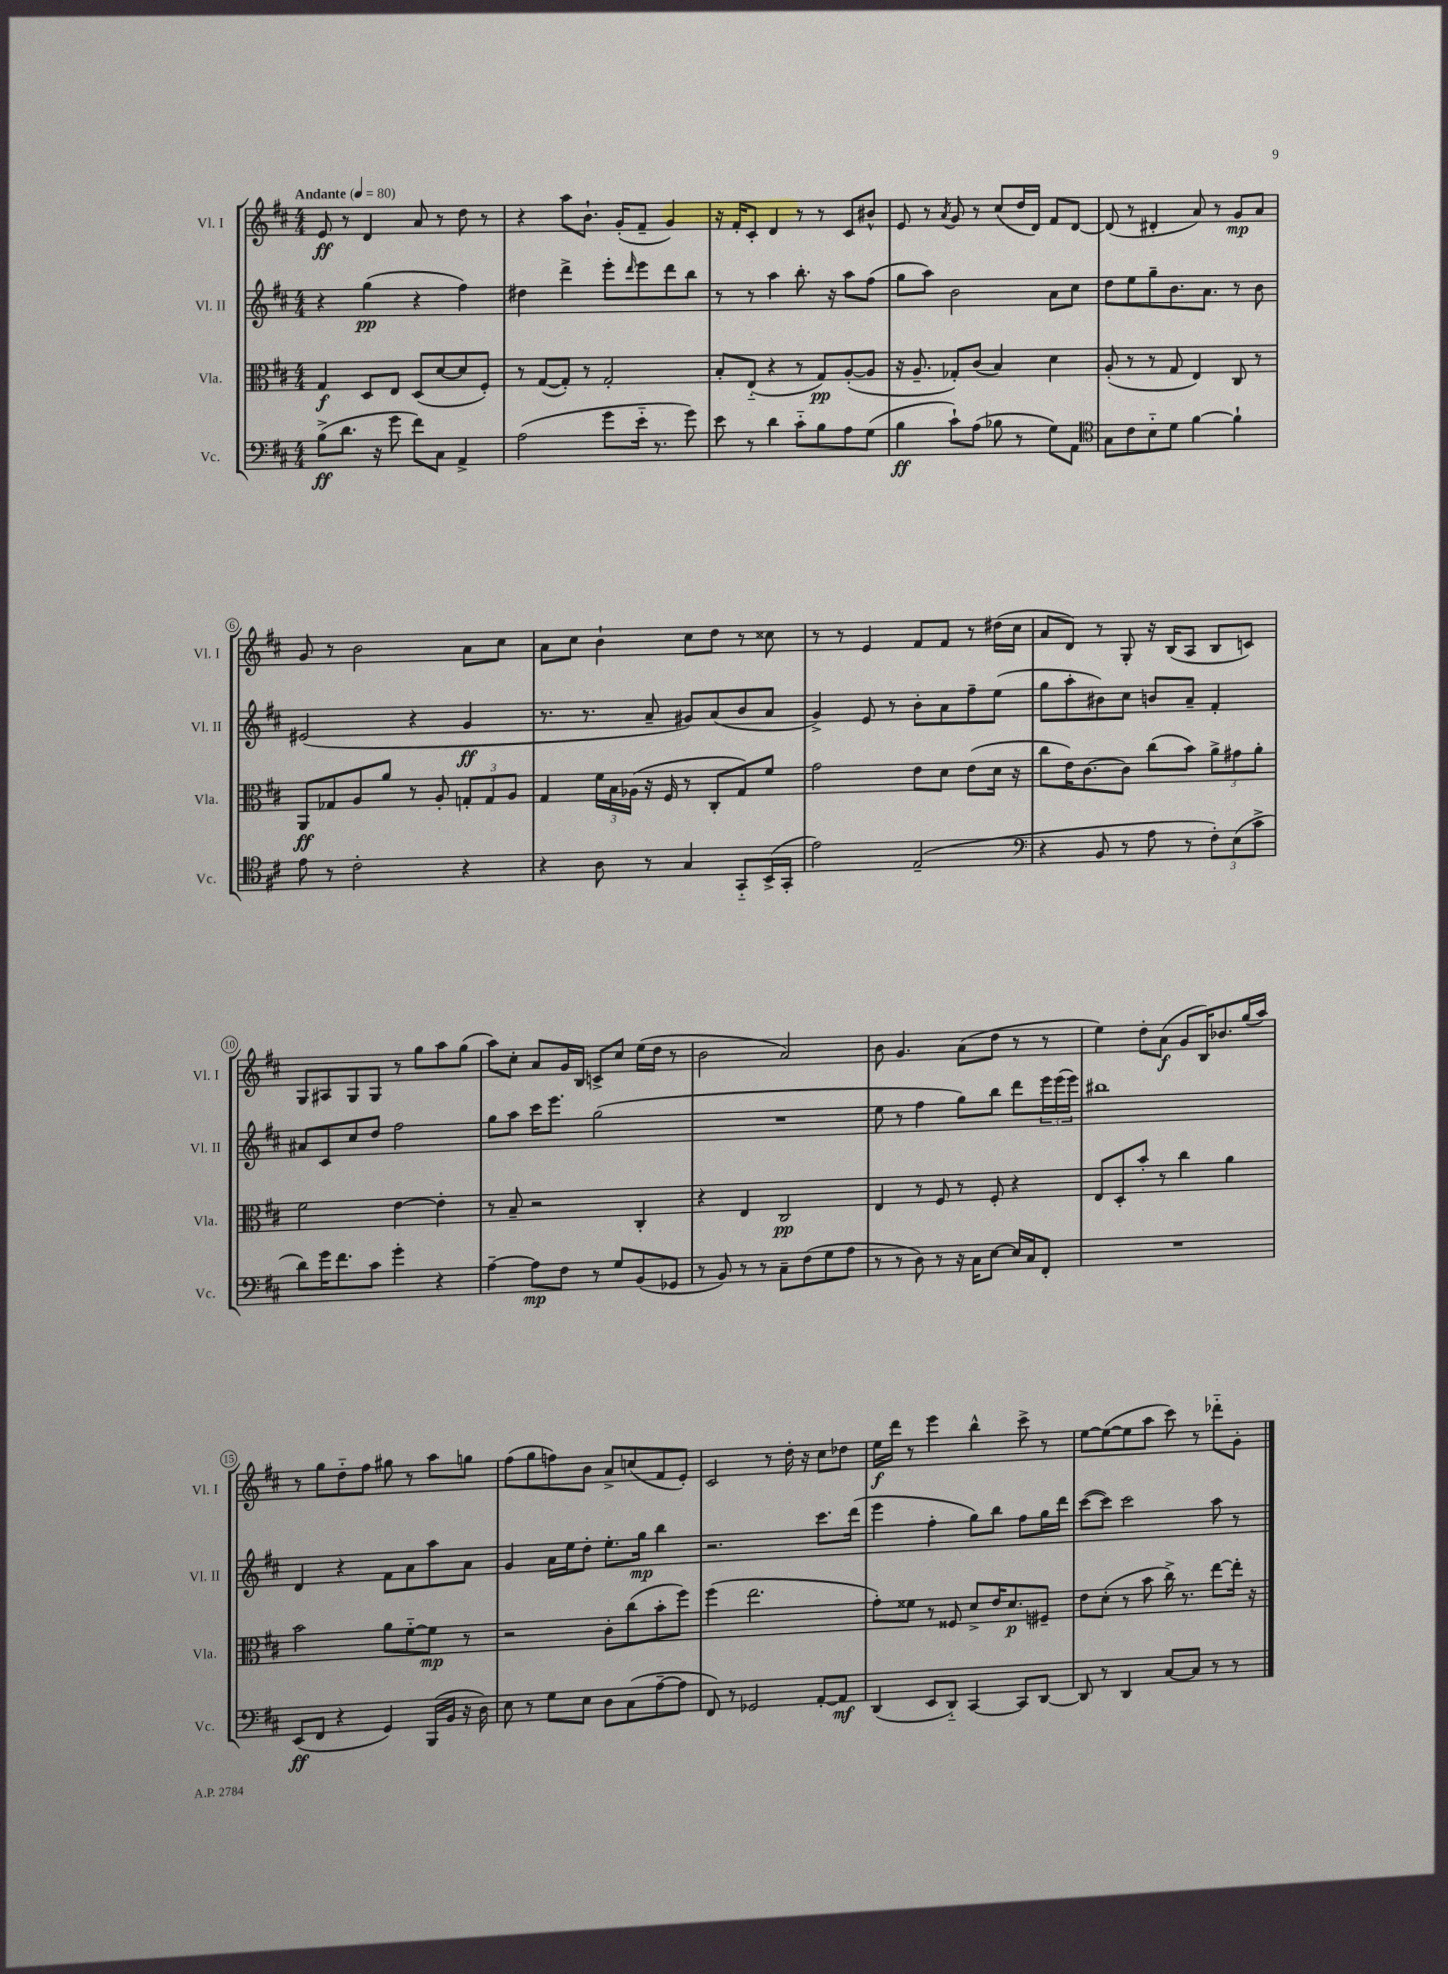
<<
\new StaffGroup <<
\new Staff = "s0" \with { instrumentName = "Vl. I" shortInstrumentName = "Vl. I" } {
    \clef treble \key d \major \numericTimeSignature \time 4/4 \tempo "Andante" 4 = 80
    e'8\ff r8 d'4 a'8 r8 d''8 r8 |
    r4 a''8 b'8.-! g'16-.( fis'8-- g'4) |
    r16 fis'16-. cis'8-. d'4 r8 r8 cis'8 bis'8-^ |
    e'8 r8 \acciaccatura { a'8 } g'8 r8 cis''8( d''16 d'16) fis'8 d'8~ |
    d'8( r8 dis'4-. a'8) r8 g'8\mp a'8 |
    g'8 r8 b'2 a'8 cis''8 |
    a'8 cis''8 b'4-! cis''8 d''8 r8 cisis''8 |
    r8 r8 e'4 fis'8 fis'8 r8 dis''16( cis''16 |
    a'8 d'8) r8 g8-. r16 b16( a8 b8 c'8) |
    g8 ais8 g8 g8 r8 g''8 a''8 g''8( |
    a''8) cis''8-. a'8 g'16 b16 c'8-> cis''8 e''16( d''16 r8 |
    b'2 a'2) |
    b'8 g'4. a'8( d''8 r8 r8 |
    e''4) d''8-. a'8\f( g'8 b16) bes'8. g''16( a''16) |
    r8 g''8 d''8-_ fis''8 gis''8 r8 a''8 g''8 |
    fis''8( g''8 f''8) b'8 a'8-> c''8( fis'8 e'8-.) |
    cis'2 r8 d''16-. r16 cis''8 des''8 |
    e''16\f d'''16 r8 e'''4 b''4-^ cis'''8-> r8 |
    e''8~ e''8~( e''8 a''8 cis'''8) r8 des'''8-_ g'8-. \bar "|." |
}
\new Staff = "s1" \with { instrumentName = "Vl. II" shortInstrumentName = "Vl. II" } {
    \clef treble \key d \major \numericTimeSignature \time 4/4
    r4 g''4\pp( r4 fis''4) |
    dis''4 d'''4-> e'''8-. \grace { d'''16 } e'''8 d'''8 b''8 |
    r8 r8 a''4 b''8.-. r16 a''8 fis''8( |
    g''8 a''8) b'2 a'8 cis''8 |
    d''8 e''8 g''8-- b'8. a'8. r8 b'8 |
    eis'2( r4 g'4\ff |
    r8. r8. a'8-- gis'8) a'8( b'8 a'8 |
    g'4->) e'8 r8 b'8-. a'8 fis''8-- e''8( |
    g''8 a''8-. bis'8) cis''8 b'8 a'8-- fis'4-. |
    ais'8 cis'8 cis''8 d''8 fis''2 |
    g''8 a''8 cis'''16 e'''8. g''2( |
    R1 |
    e''8 r8 fis''4 g''8) b''8 d'''8 \tuplet 3/2 { e'''16 e'''16( e'''16) } |
    bis''1 |
    d'4 r4 fis'8 a'8 a''8 a'8 |
    g'4 a'16 e''16 d''8-. e''8.-. g''16\mp b''4 |
    r2. cis'''8. d'''16( |
    e'''4 fis''4-. g''8) b''8 fis''8 g''16 d'''16 |
    cis'''8~( cis'''8) cis'''2 a''8 r8 \bar "|." |
}
\new Staff = "s2" \with { instrumentName = "Vla." shortInstrumentName = "Vla." } {
    \clef alto \key d \major \numericTimeSignature \time 4/4
    g4\f d8 e8 d8( d'8~ d'8 fis8-.) |
    r8 g8~( g8-.) r8 g2-. |
    b8-. e8-_( r4 r8 g8\pp) a8~-.( a8 |
    r16 a8.-- ges8-.) cis'8( b4) d'4 |
    a8-.( r8 r8 g8 e4) cis8 r8 |
    a,8\ff ges8 a8 a'8 r8 a8-. \tuplet 3/2 { g8-. g8 a8 } |
    g4 \tuplet 3/2 { fis'16 b16 aes16( } r16 fis16 r8 cis8-. g8) fis'8 |
    g'2 e'8 d'8 e'8( d'16 r16 |
    cis''8 e'16) cis'8.~ cis'8 cis''8( b'8) \tuplet 3/2 { a'8-> gis'8 a'8-. } |
    fis'2 e'4~ e'4-. |
    r8 b8-- r2 cis4-. |
    r4 e4 cis2\pp |
    e4 r8 fis8 r8 fis8-. r4 |
    e8 d8-. b'8-. r8 cis''4 a'4 |
    b'2 a'8 fis'8~-_ fis'8\mp r8 |
    r2 cis'8-. cis''8( b'8-. fis''8) |
    fis''4( e''2. |
    g'8-.) fisis'8 r8 fisis8 d'8-> e'16 d'8.\p fis8-- |
    e'8 d'8-.( r8 b'8 cis''16->) r8. e''8~ e''16-. r16 \bar "|." |
}
\new Staff = "s3" \with { instrumentName = "Vc." shortInstrumentName = "Vc." } {
    \clef bass \key d \major \numericTimeSignature \time 4/4
    b8->\ff( d'8. r16 g'8 fis'8) cis8 a,4-> |
    a2( g'8 e'16-_ r8. g'8) |
    e'8 r8 d'4 cis'8-_ b8 a8 g8( |
    b4\ff cis'8-!) a8( bes8 r8 g8) a,8 |
    \clef tenor g8 cis'8 b8-_ d'8 fis'4~ fis'4-! |
    e'8 r8 cis'2-. r4 |
    r4 a8 r8 g4 g,8-_ b,16->( g,16-. |
    e'2) e2--( |
    \clef bass r4 b,8 r8 a8 r8 \tuplet 3/2 { fis8-.) e8( cis'8-> } |
    d'8) g'16 fis'8. cis'8 g'4-. r4 |
    a4~-- a8\mp fis8 r8 g8 b,8( ges,8 |
    r8 b,8) r8 r8 cis8-- fis8( g8 a8 |
    r8 r8 d8) r8 r16 cis16 e8~ e16 cis16 fis,8-. |
    R1 |
    e,8\ff( fis,8 r4 g,4) b,,16( b,16 r16 d16) |
    e8 r8 g8 e8 d8 cis8( a8~-- a8 |
    fis,8) r8 ges,2 a,8~-. a,8\mf |
    d,4( e,8 d,8-_) cis,4~ cis,8 d,8~ |
    d,8 r8 d,4 cis8~ cis8 r8 r8 \bar "|." |
}
>>
>>
\layout { \context { \Score \override BarNumber.stencil = #(make-stencil-circler 0.1 0.3 ly:text-interface::print) } }
